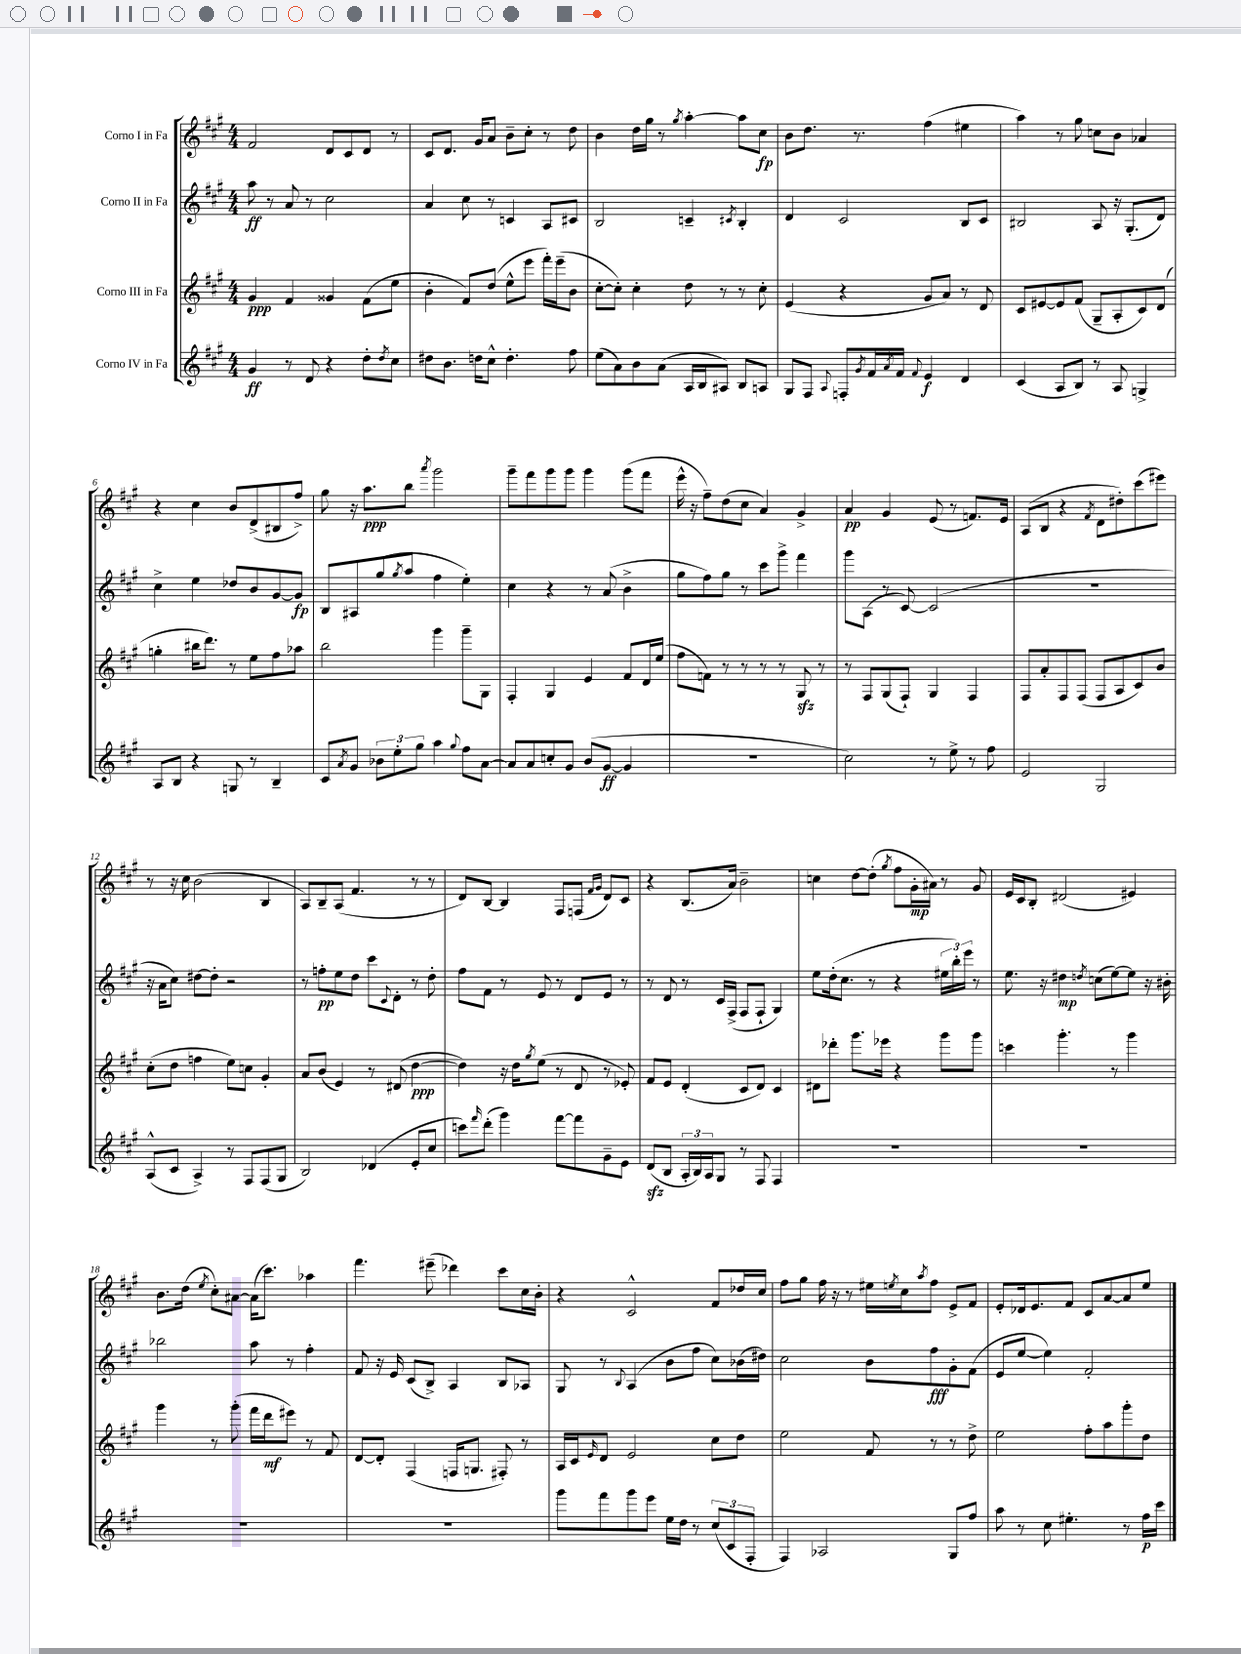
<<
\new StaffGroup <<
\new Staff = "s0" \with { instrumentName = "Corno I in Fa" } {
    \clef treble \key a \major \numericTimeSignature \time 4/4
    fis'2 d'8 cis'8 d'8 r8 |
    cis'8 d'8. gis'16 a'8 b'8-- cis''8-. r8 d''8 |
    b'4 d''16 gis''16 r8 \acciaccatura { gis''8 } a''4~-. a''8 cis''8\fp |
    b'8 d''8. r8. fis''4( eis''4 |
    a''4) r8 gis''8 c''8 b'8 aes'4 |
    r4 cis''4 b'8 d'8->( bis8 fis''8->) |
    gis''8 r16 a''8.\ppp b''8 \acciaccatura { a'''8 } gis'''2 |
    gis'''8-- fis'''8 gis'''8 gis'''8 gis'''4 gis'''8( fis'''8 |
    e'''16-^ r16 fis''8--) d''8( cis''8 a'4) gis'4-> |
    a'4\pp gis'4 e'8( r8 f'8.) e'16 |
    a8( b8 r4 \acciaccatura { fis'8 } d'8 dis''8-.) cis'''8( eis'''8) |
    r8 r16 cis''16 b'2( b4 |
    a8) b8-- a8( fis'4. r8 r8 |
    d'8) b8~ b4 fis8 f8( \grace { fis'16 gis'16 } d'8) cis'8 |
    r4 b8.( a'16) b'2-- |
    c''4 d''8~ d''8-.( \acciaccatura { gis''8 } fis''8 gis'16-.\mp ais'16) r8 gis'8 |
    e'16 cis'16 b8-. dis'2( eis'4) |
    b'8. d''16( \acciaccatura { e''8 } cis''8-.) ais'8~ ais'16( cis'''8.) aes''4 |
    fis'''4. eis'''8--( des'''4) cis'''8 cis''16 b'16-. |
    r4 cis'2-^ fis'8 des''16 cis''16 |
    fis''8 gis''8 fis''16 r16 r8 eis''16 \acciaccatura { e''8 } cis''16 \acciaccatura { a''8 } fis''8 e'8-> fis'8 |
    e'8-. des'16 e'8. fis'8 cis'8 a'8~ a'8 e''8 \bar "|." |
}
\new Staff = "s1" \with { instrumentName = "Corno II in Fa" } {
    \clef treble \key a \major \numericTimeSignature \time 4/4
    a''8\ff r8 a'8 r8 cis''2 |
    a'4 cis''8 r8 c'4 a8 cis'8 |
    b2 c'4-- \acciaccatura { cis'8 } b4-. |
    d'4 cis'2 b8 cis'8 |
    bis2 a8 r16 gis8.-.( d'8) |
    cis''4-> e''4 des''8 b'8 gis'8~ gis'8\fp |
    b8 ais8 gis''8( \acciaccatura { gis''8 } a''8 fis''4 e''4-.) |
    cis''4 r4 r8 a'8( b'4-> |
    gis''8 fis''8) gis''8 r8 cis'''8 gis'''8-> fis'''4 |
    gis'''8 a8( r8 cis'8~) cis'2( |
    R1 |
    r16 a'16 cis''8) dis''8~ dis''8-. r2 |
    r8 f''8-.\pp e''8 d''8 cis'''8 \appoggiatura { cis'8 } d'8-. r8 d''8-. |
    fis''8 fis'8 r8 e'8 r8 d'8 e'8 r8 |
    r8 d'8 r8 cis'16 fis16->( fis8 fis8-! gis4) |
    e''8 d''16-.( cis''8. r8 r4 \tuplet 3/2 { eis''16 b''16-.) e'''16 } r8 |
    e''8. r16 dis''4\mp \acciaccatura { d''8 } c''8( e''8~) e''8 r16 bis'16-. |
    bes''2 a''8 r8 fis''4-. |
    fis'8 r16 e'16 cis'8( b8->) a4 b8 aes8 |
    gis8 r8 \appoggiatura { b8 } a4( b'8 fis''8 cis''8) bes'16( dis''16) |
    cis''2 b'8 fis''8\fff gis'8-. fis'8( |
    e'8 e''8~ e''4) fis'2-. \bar "|." |
}
\new Staff = "s2" \with { instrumentName = "Corno III in Fa" } {
    \clef treble \key a \major \numericTimeSignature \time 4/4
    gis'4\ppp fis'4 gisis'4 fis'8( e''8 |
    b'4-. fis'8) d''8( e''8-^ e'''8 fis'''16-.) e'''16--( b'8 |
    cis''8~-. cis''8-.) cis''4-. d''8 r8 r8 cis''8-. |
    e'4( r4 gis'8 a'8) r8 d'8 |
    cis'8 eis'8~ eis'8 fis'8( gis8-- a8-. cis'8) d'8( |
    g''4-. bis''16 d'''8.) r8 e''8 fis''8 aes''8 |
    b''2 gis'''4 gis'''8-- gis8 |
    fis4-. gis4 e'4 fis'8 d'16 e''16( |
    fis''8 f'8) r8 r8 r8 r8 gis8\sfz r8 |
    r8 fis8 gis8( fis8-!) gis4 fis4 |
    fis8 a'8-. fis8 fis8( fis8 a8 cis'8) b'8 |
    cis''8-.( d''8 f''4 e''8) c''8 gis'4-. |
    a'8 b'8( e'4) r8 dis'8( d''4~\ppp |
    d''4) r16 d''16 \acciaccatura { gis''8 } e''8( r8 d'8 r8 ees'8-.) |
    fis'8 e'8 d'4-.( cis'8 d'8) cis'4 |
    dis'8 des'''8-. gis'''8. ees'''16 r4 gis'''8 gis'''8 |
    c'''4 gis'''4.-. r8 gis'''4 |
    gis'''4 r8 gis'''8-.( fis'''16 d'''16\mf eis'''8) r8 fis'8 |
    d'8~ d'8-. fis4( f16 g8. fis8-.) r8 |
    a16 cis'16 \grace { e'16 } d'8 e'2 cis''8 d''8 |
    e''2 fis'8 r8 r8 d''8-> |
    e''2 fis''8-. a''8 gis'''8-. d''8 \bar "|." |
}
\new Staff = "s3" \with { instrumentName = "Corno IV in Fa" } {
    \clef treble \key a \major \numericTimeSignature \time 4/4
    gis'4\ff r8 d'8 r4 d''8-. \acciaccatura { d''8 } cis''8 |
    dis''8 b'8. d''16 cis''8-^ d''4.-. fis''8 |
    e''8( a'8) b'8 a'8( a16 b16 ais8) b8 a8 |
    gis8 fis8 \appoggiatura { a8 } f8-. \acciaccatura { gis'8 } fis'16 \acciaccatura { a'8 } fis'16 \appoggiatura { fis'8 } e'4\f d'4 |
    cis'4( a8 b8) r8 a8 g4-> |
    a8 b8 r4 g8 r8 b4-- |
    cis'8 \acciaccatura { a'8 } gis'8 \tuplet 3/2 { bes'8 e''8-. gis''8 } a''4 \appoggiatura { gis''8 } fis''8 a'8~ |
    a'8 a'8 c''8-. gis'8 b'8( gis'8~\ff gis'4 |
    R1 |
    cis''2) r8 e''8-> r8 fis''8 |
    e'2 gis2 |
    a8-^( cis'8 a4->) r8 fis8 fis8( gis8 |
    b2) des'4( e'8-. cis''8 |
    c'''8) \grace { fis'''16 } d'''8-.( gis'''4) fis'''8~ fis'''8 gis'8-- e'8 |
    d'8\sfz( b8 \tuplet 3/2 { a16-. b16) a16 } gis8 r8 fis8 fis4 |
    R1 |
    R1 |
    R1 |
    R1 |
    gis'''8 fis'''8 gis'''8 e'''8 e''16 d''16 r8 \tuplet 3/2 { cis''8( cis'8 fis8-. } |
    fis4) aes2 gis8 fis''8 |
    a''8 r8 cis''8 eis''4.-. r8 fis''16\p cis'''16 \bar "|." |
}
>>
>>
